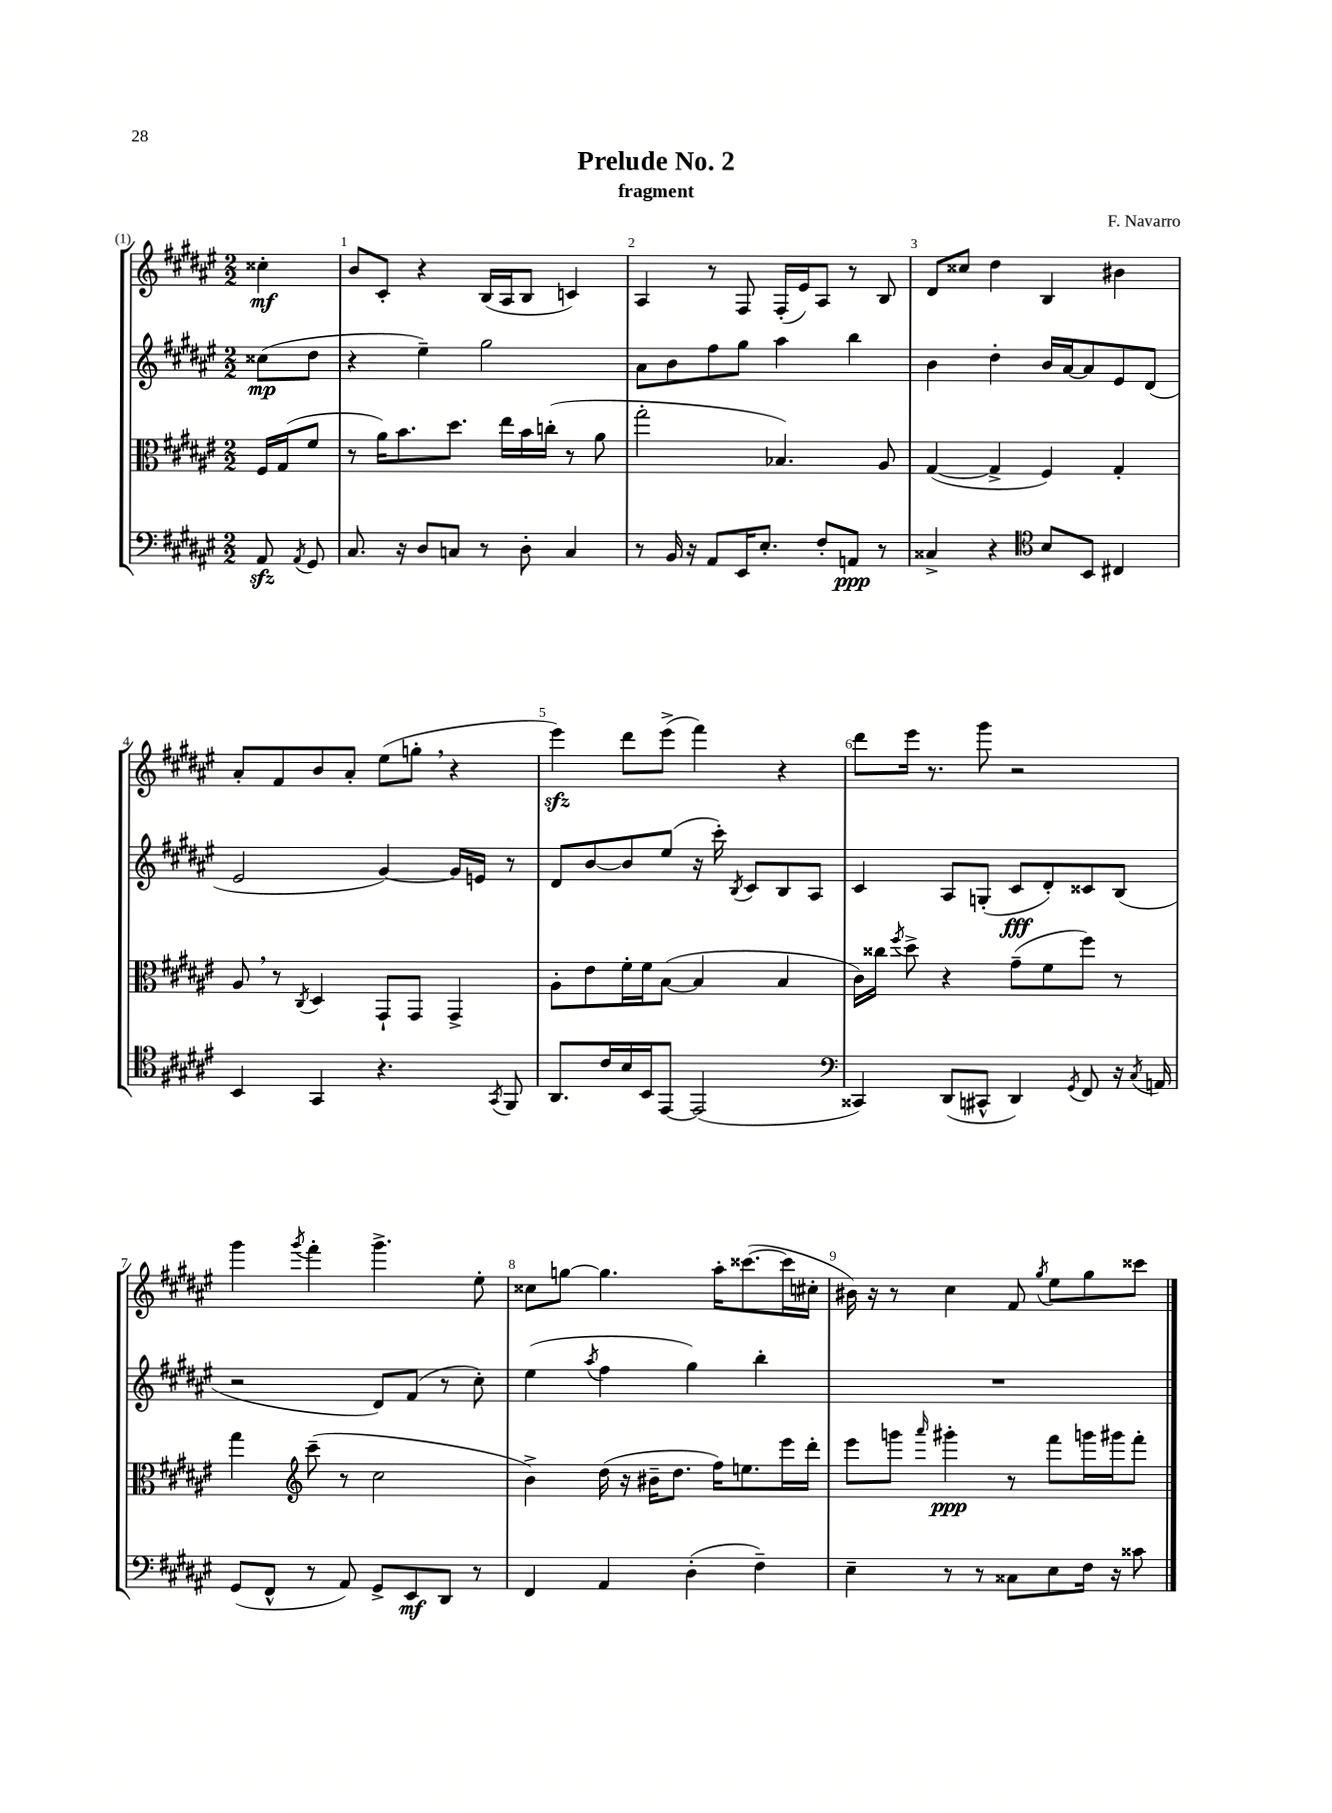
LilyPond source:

\header { title = "Prelude No. 2" composer = "F. Navarro" subtitle = "fragment" }
<<
\new StaffGroup <<
\new Staff = "s0" {
    \clef treble \key fis \major \numericTimeSignature \time 2/2 \partial 4
    \autoBeamOff cisis''4-.\mf |
    b'8[ cis'8]-. r4 b16[( ais16 b8] c'4) |
    ais4 r8 fis8 fis16[-.( eis'16) ais8] r8 b8 |
    dis'8[ cisis''8] dis''4 b4 bis'4 |
    ais'8[-. fis'8 b'8 ais'8]-. eis''8[( g''8]-. \breathe r4 |
    eis'''4\sfz) dis'''8[ eis'''8]->( fis'''4) r4 |
    dis'''8[ eis'''16] r8. gis'''8 r2 |
    gis'''4 \acciaccatura { gis'''8 } fis'''4-. gis'''4.-> eis''8-. |
    cisis''8[ g''8]~ g''4. ais''16[-. cisis'''8.~( cisis'''16 cis''16]-. |
    bis'16) r16 r8 cis''4 fis'8 \acciaccatura { gis''8 } eis''8[ gis''8 cisis'''8] \bar "|." |
}
\new Staff = "s1" {
    \clef treble \key fis \major \numericTimeSignature \time 2/2 \partial 4
    \autoBeamOff cisis''8[\mp( dis''8] |
    r4 eis''4--) gis''2 |
    ais'8[ b'8 fis''8 gis''8] ais''4 b''4 |
    b'4 dis''4-. b'16[ ais'16~ ais'8 eis'8 dis'8]( |
    eis'2 gis'4~) gis'16[ e'16] r8 |
    dis'8[ b'8~ b'8 eis''8]( r16 cis'''16-.) \acciaccatura { b8 } cis'8[ b8 ais8] |
    cis'4 ais8[ g8]-.( cis'8[\fff dis'8-.) cisis'8 b8]( |
    r2 dis'8[) fis'8]( r8 cis''8-.) |
    eis''4( \acciaccatura { ais''8 } fis''4 gis''4) b''4-. |
    R1 \bar "|." |
}
\new Staff = "s2" {
    \clef alto \key fis \major \numericTimeSignature \time 2/2 \partial 4
    \autoBeamOff fis16[ gis16( fis'8] |
    r8 ais'16[) b'8. dis''8.] eis''16[ b'16 c''16]-.( r8 ais'8 |
    gis''2-. bes4.) ais8 |
    gis4~( gis4-> fis4) gis4-. |
    ais8 \breathe r8 \acciaccatura { cis8 } dis4 gis,8[-! gis,8] gis,4-> |
    ais8[-. eis'8 fis'16-. fis'16 b8]~( b4 b4 |
    cis'16[) cisis''16] \acciaccatura { fis''8 } dis''8-> r4 gis'8[--( fis'8 fis''8]) r8 |
    gis''4 \clef treble cis'''8--( r8 cis''2 |
    b'4->) dis''16( r16 bis'16[-- dis''8.] fis''16[) e''8. eis'''16 dis'''16]-. |
    eis'''8[ g'''8] \grace { ais'''16 } gis'''4-.\ppp r8 fis'''8[ g'''16 gis'''16 fis'''8]-. \bar "|." |
}
\new Staff = "s3" {
    \clef bass \key fis \major \numericTimeSignature \time 2/2 \partial 4
    \autoBeamOff ais,8\sfz \acciaccatura { ais,8 } gis,8 |
    cis8. r16 dis8[ c8] r8 dis8-. c4 |
    r8 b,16 r16 ais,8[ eis,16 eis8.]-. fis8[-. a,8]\ppp r8 |
    cisis4-> r4 \clef tenor b8[ b,8] cis4 |
    b,4 gis,4 r4. \acciaccatura { gis,8 } fis,8 |
    ais,8.[ cis'16 b16 b,16 eis,8]~ eis,2( |
    \clef bass cisis,4) dis,8[( cis,8]-^ dis,4) \acciaccatura { gis,8 } fis,8 r16 \acciaccatura { cis8 } a,16 |
    gis,8[( fis,8]-^ r8 ais,8) gis,8[-> eis,8\mf dis,8] r8 |
    fis,4 ais,4 dis4-.( fis4--) |
    eis4-- r8 r8 cisis8[ eis8 fis16] r16 cisis'8 \bar "|." |
}
>>
>>
\layout { \context { \Score \override BarNumber.break-visibility = ##(#f #t #t) barNumberVisibility = #all-bar-numbers-visible } }
